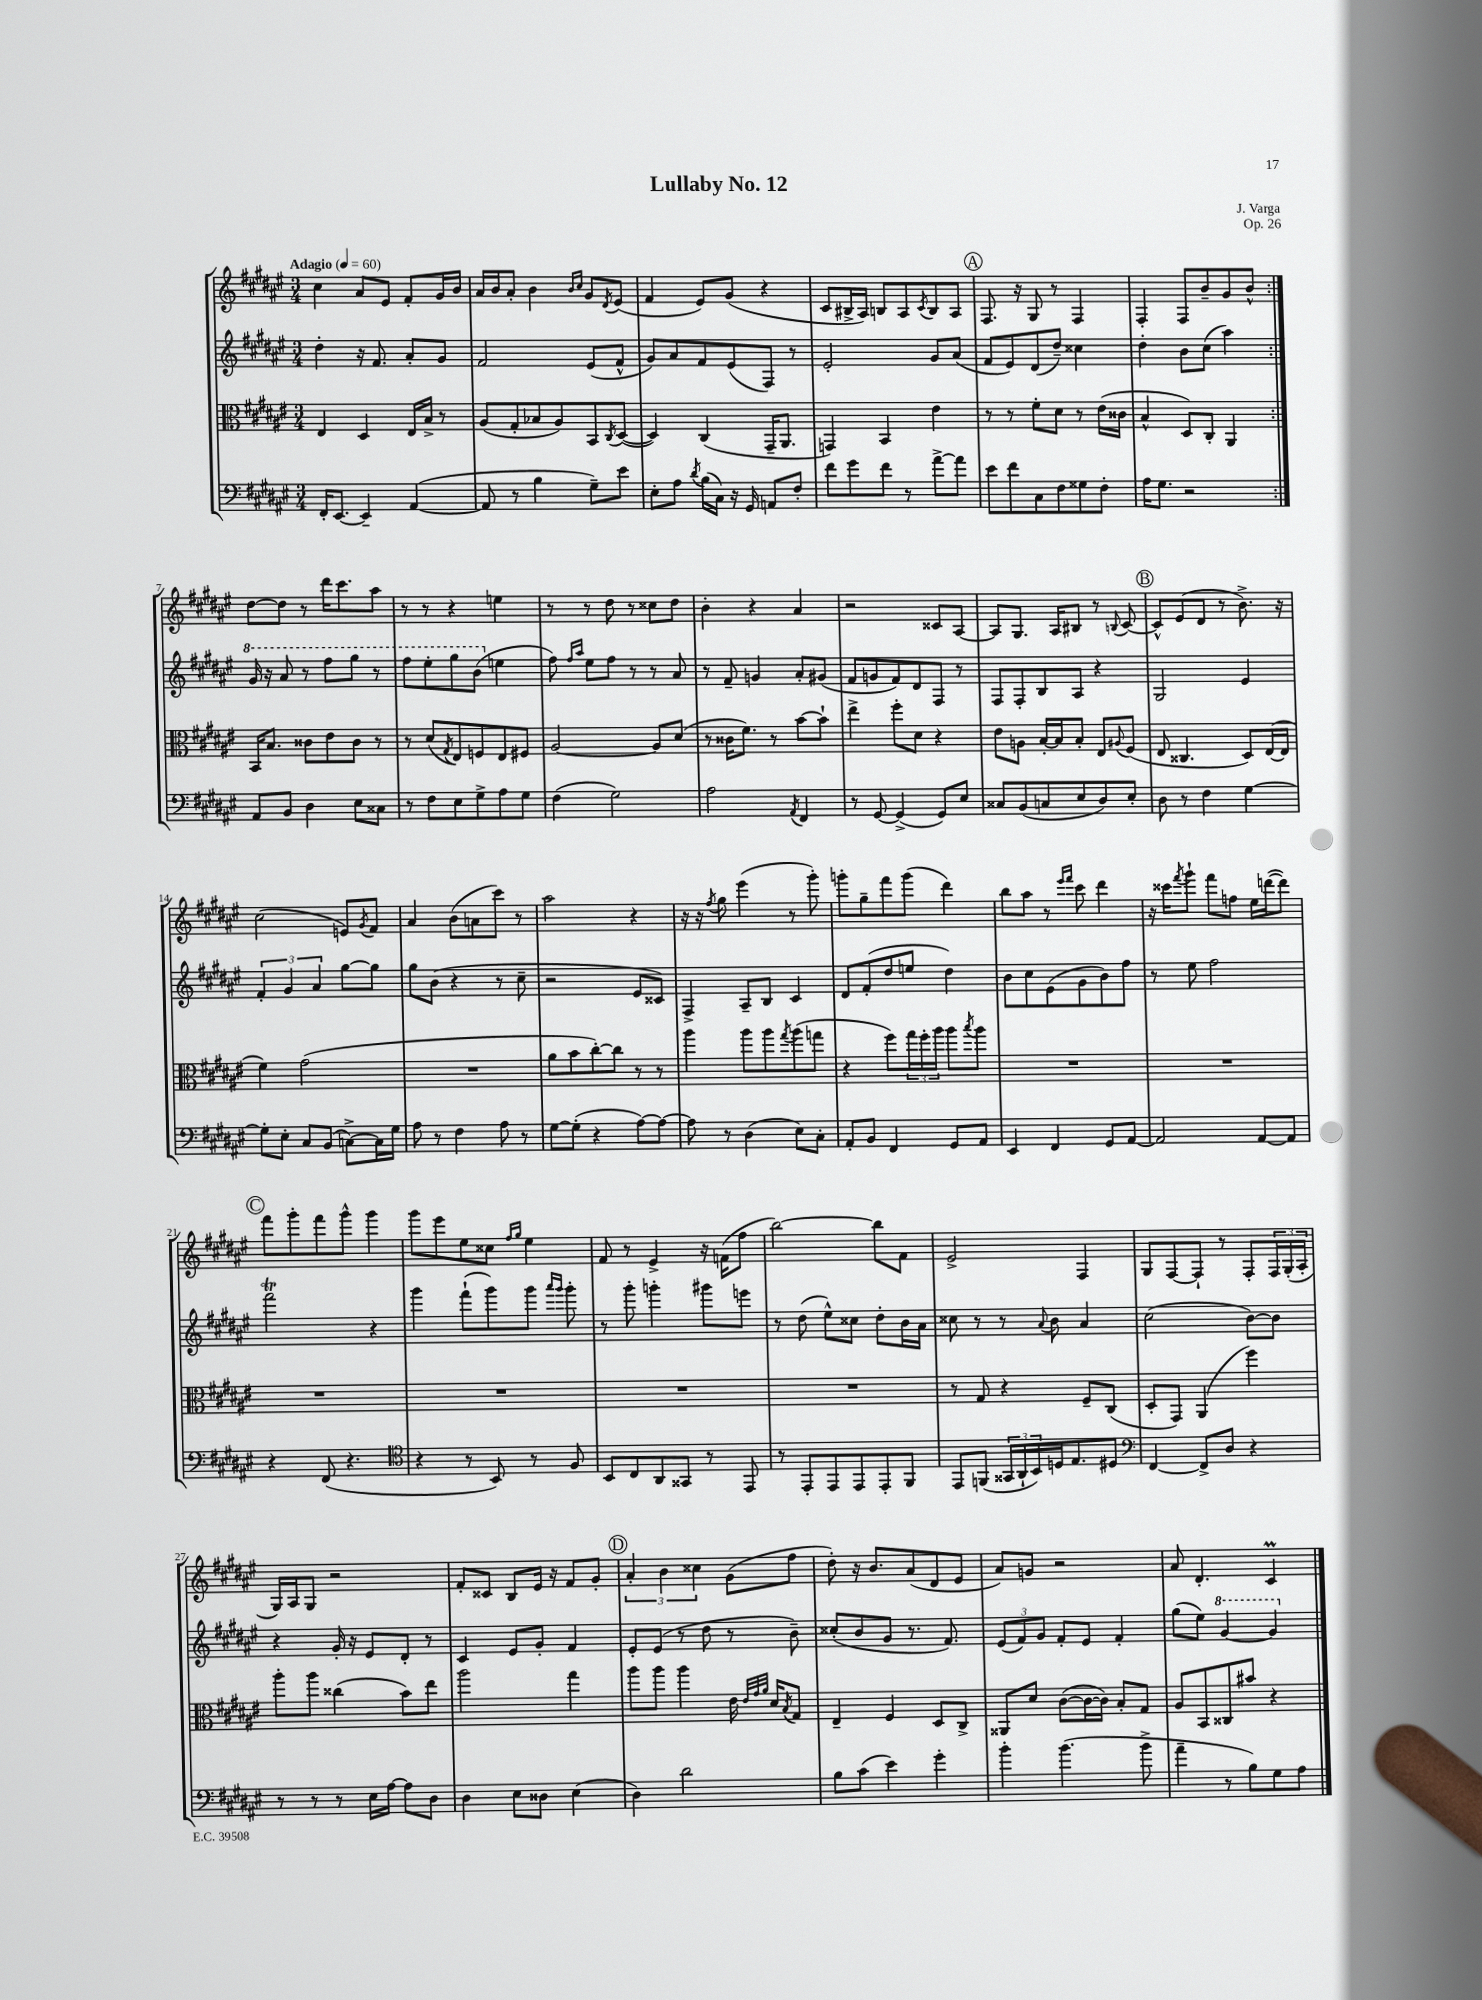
\header { title = "Lullaby No. 12" composer = "J. Varga" opus = "Op. 26" }
<<
\new StaffGroup <<
\new Staff = "s0" {
    \clef treble \key fis \major \numericTimeSignature \time 3/4 \tempo "Adagio" 4 = 60
    \repeat volta 2 { cis''4 ais'8 eis'8 fis'8-. gis'16 b'16 |
    ais'16 b'16 ais'8-. b'4 \grace { b'16 cis''16 } gis'8 \acciaccatura { dis'8 } eis'8( |
    fis'4 eis'8) gis'8( r4 |
    cis'8 bis16-> ais16) b8 ais8 \acciaccatura { cis'8 } b8 ais8 |
    \mark \markup { \circle "A" } fis8. r16 gis8 r8 fis4 |
    fis4-. fis8 b'8-- gis'8 b'8-^ | }
    dis''8~ dis''8 r8 dis'''16 cis'''8. ais''8 |
    r8 r8 r4 e''4 |
    r8 r8 dis''8 r8 cisis''8 dis''8 |
    b'4-. r4 ais'4 |
    r2 cisis'8 ais8~ |
    ais8 gis8. ais16 bis8 r8 \appoggiatura { b8 } cis'8~ |
    \mark \markup { \circle "B" } cis'8-^ eis'8( dis'8 r8 b'8.->) r16 |
    cis''2( e'8) \acciaccatura { gis'8 } fis'8 |
    ais'4 b'8( a'8 cis'''8) r8 |
    ais''2 r4 |
    r16 r16 \acciaccatura { fis''8 } gis''8 eis'''4( r8 gis'''8-.) |
    g'''8-. gis''8-- fis'''8 g'''8( dis'''4) |
    b''8 ais''8 r8 \grace { eis'''16 fis'''16 } cis'''8 dis'''4 |
    r16 cisis'''16 \acciaccatura { fis'''8 } gis'''8-! fis'''8 f''8 eis''16 d'''16~( d'''8) |
    \mark \markup { \circle "C" } fis'''8 gis'''8-. fis'''8 gis'''8-^ gis'''4 |
    gis'''8 eis'''8 eis''8 cisis''8 \grace { fis''16 gis''16 } eis''4 |
    fis'8 r8 eis'4-> r16 f'16( fis''8 |
    b''2~) b''8 fis'8 |
    eis'2-> fis4 |
    gis8 fis8~ fis8-! r8 fis8-. \tuplet 3/2 { fis16 gis16-.( ais16-. } |
    gis16) ais16 gis8 r2 |
    fis'8-. cisis'8 b8 eis'16 r16 fis'8 gis'8-. |
    \mark \markup { \circle "D" } \tuplet 3/2 { ais'4-. b'4 cisis''4 } gis'8( fis''8 |
    dis''8-.) r16 b'8. ais'8( dis'8 eis'8 |
    ais'8) g'8 r2 |
    ais'8 dis'4.-. cis'4\prall \bar "|." |
}
\new Staff = "s1" {
    \clef treble \key fis \major \numericTimeSignature \time 3/4
    \repeat volta 2 { dis''4-. r16 fis'8. ais'8-. gis'8 |
    fis'2 eis'8( fis'8-^ |
    gis'8) ais'8 fis'8 eis'8( fis8) r8 |
    eis'2-. gis'8 ais'8( |
    \mark \markup { \circle "A" } fis'8 eis'8) dis'8( dis''8--) cisis''4 |
    dis''4-. b'8 cis''8( ais''4) | }
    \ottava #1 gis''16 r16 ais''8 r8 fis'''8 gis'''8 r8 |
    fis'''8 eis'''8-. gis'''8 b''8( \ottava #0 e''4 |
    fis''8) \grace { fis''16 ais''16 } eis''8 fis''8 r8 r8 ais'8 |
    r8 fis'8-- g'4 ais'8-. gis'8( |
    fis'8 g'8 fis'8) dis'8 fis8 r8 |
    fis8 fis8-. b8 ais8 r4 |
    \mark \markup { \circle "B" } gis2 eis'4 |
    \tuplet 3/2 { fis'4-. gis'4 ais'4 } gis''8~ gis''8 |
    gis''8 b'8( r4 r8 cis''8-- |
    r2 eis'8 cisis'8) |
    fis4-> ais8-- b8 cis'4 |
    dis'8 fis'8-.( dis''8 e''8 dis''4) |
    b'8 cis''8 eis'8( gis'8 b'8) fis''8 |
    r8 eis''8 fis''2 |
    \mark \markup { \circle "C" } fis'''2\trill r4 |
    gis'''4 fis'''8-!( gis'''8) gis'''8 \grace { ais'''16 gis'''16 } gis'''8-. |
    r8 gis'''8-. g'''4-. gis'''8 e'''8 |
    r8 dis''8( eis''8-^) cisis''8 dis''8-. b'16 ais'16 |
    cisis''8 r8 r8 \appoggiatura { ais'8 } b'8 ais'4 |
    cis''2( b'8~) b'8 |
    r4 gis'16-. r16 eis'8 dis'8-. r8 |
    cis'4 eis'8 gis'8-. fis'4 |
    \mark \markup { \circle "D" } eis'8-. eis'8( r8 dis''8 r8 b'8--) |
    cisis''8-.( b'8 gis'8 r8. fis'8.) |
    \tuplet 3/2 { eis'8( fis'8) gis'8 } fis'8-. eis'8 fis'4-. |
    gis''8( eis''8) \ottava #1 gis''4~ gis''4 \ottava #0 \bar "|." |
}
\new Staff = "s2" {
    \clef alto \key fis \major \numericTimeSignature \time 3/4
    \repeat volta 2 { eis4 dis4 eis16 b16-> r8 |
    ais8( gis8-. bes8 ais8) b,8 \acciaccatura { cis8 } dis8~( |
    dis4) cis4( gis,16-- ais,8. |
    g,4) b,4 eis'4 |
    \mark \markup { \circle "A" } r8 r8 fis'8-. dis'8 r8 eis'16( cisis'16 |
    b4-^ dis8) cis8-. ais,4 | }
    b,16 b8. cisis'8 eis'8 cisis'8 r8 |
    r8 dis'8( \acciaccatura { gis8 } eis8) f8 eis8 fis8 |
    ais2~ ais8 dis'8( |
    r8 cisis'16 fis'8.) r8 b'8~ b'8-! |
    eis''4-> fis''8-. dis'8 r4 |
    eis'8 a8 b16~-. b16 b8-. eis8 \appoggiatura { ais8 } fis8( |
    \mark \markup { \circle "B" } eis8 cisis4. dis8) eis16~( eis16 |
    fis'4) gis'2( |
    R2. |
    ais'8 b'8 cis''8~-.) cis''8 r8 r8 |
    ais''4 ais''8 ais''8 \acciaccatura { gis''8 } ais''8( g''8 |
    r4 fis''8) \tuplet 3/2 { gis''16 fis''16-. ais''16 } ais''8 \acciaccatura { b''8 } ais''8 |
    R2. |
    R2. |
    \mark \markup { \circle "C" } R2. |
    R2. |
    R2. |
    R2. |
    r8 gis8 r4 fis8-- cis8( |
    dis8-. gis,8) ais,4( fis''4) |
    ais''8-. ais''8 cisis''4( b'8) eis''8 |
    ais''2 gis''4 |
    \mark \markup { \circle "D" } ais''8 ais''8 ais''4 eis'16 \grace { eis'32 gis'32 ais'32 } dis'16 \acciaccatura { b8 } gis8 |
    eis4-- fis4 dis8 cis8-> |
    aisis,8 dis'8 cis'8~( cis'16~ cis'16) b8-. gis8 |
    ais8 b,8 cisis8 bis'8 r4 \bar "|." |
}
\new Staff = "s3" {
    \clef bass \key fis \major \numericTimeSignature \time 3/4
    \repeat volta 2 { fis,16-. eis,8.~ eis,4-- ais,4~( |
    ais,8 r8 b4 gis8--) eis'8 |
    eis8-. ais8 \acciaccatura { dis'8 } b16( cis16) r16 gis,16 a,8 fis8-. |
    fis'8 gis'8 fis'8 r8 ais'8~-> ais'8 |
    \mark \markup { \circle "A" } eis'8 fis'8 cis8 fis8 gisis8 fis8-. |
    ais16 gis8. r2 | }
    ais,8 b,8 dis4 eis8 cisis8 |
    r8 fis8 eis8 gis8-> ais8 gis8 |
    fis4( gis2) |
    ais2 \acciaccatura { ais,8 } fis,4 |
    r8 gis,8~ gis,4->( gis,8) eis8 |
    cisis8 b,8( c8 eis8 dis8) eis8-. |
    \mark \markup { \circle "B" } dis8 r8 fis4 gis4~ |
    gis8-. eis8-. cis8 b,8( c8~->) c16 gis16 |
    ais8 r8 fis4 ais8 r8 |
    gis8~ gis8-.( r4 ais8~) ais8~ |
    ais8 r8 dis4( eis8) cis8-. |
    ais,8-. b,8 fis,4 gis,8 ais,8 |
    eis,4 fis,4 gis,8 ais,8~ |
    ais,2 ais,8~ ais,8 |
    \mark \markup { \circle "C" } r4 fis,8( r4. |
    \clef tenor r4 r8 b,8) r8 fis8 |
    b,8 cis8 ais,8 gisis,8 r8 eis,8 |
    r8 eis,8-. eis,8 eis,8 eis,8-. fis,8 |
    eis,8 f,8( \tuplet 3/2 { gisis,16 ais,16-! b,16) } d16 eis8. dis8 |
    \clef bass fis,4~ fis,8-> dis8 r4 |
    r8 r8 r8 eis16 ais16~ ais8 dis8 |
    dis4 eis8 disis8 eis4( |
    \mark \markup { \circle "D" } dis4) dis'2 |
    b8 cis'8( eis'4) gis'4-. |
    b'4-. b'4.( b'8-> |
    ais'4-- r8 b8) gis8 ais8 \bar "|." |
}
>>
>>
